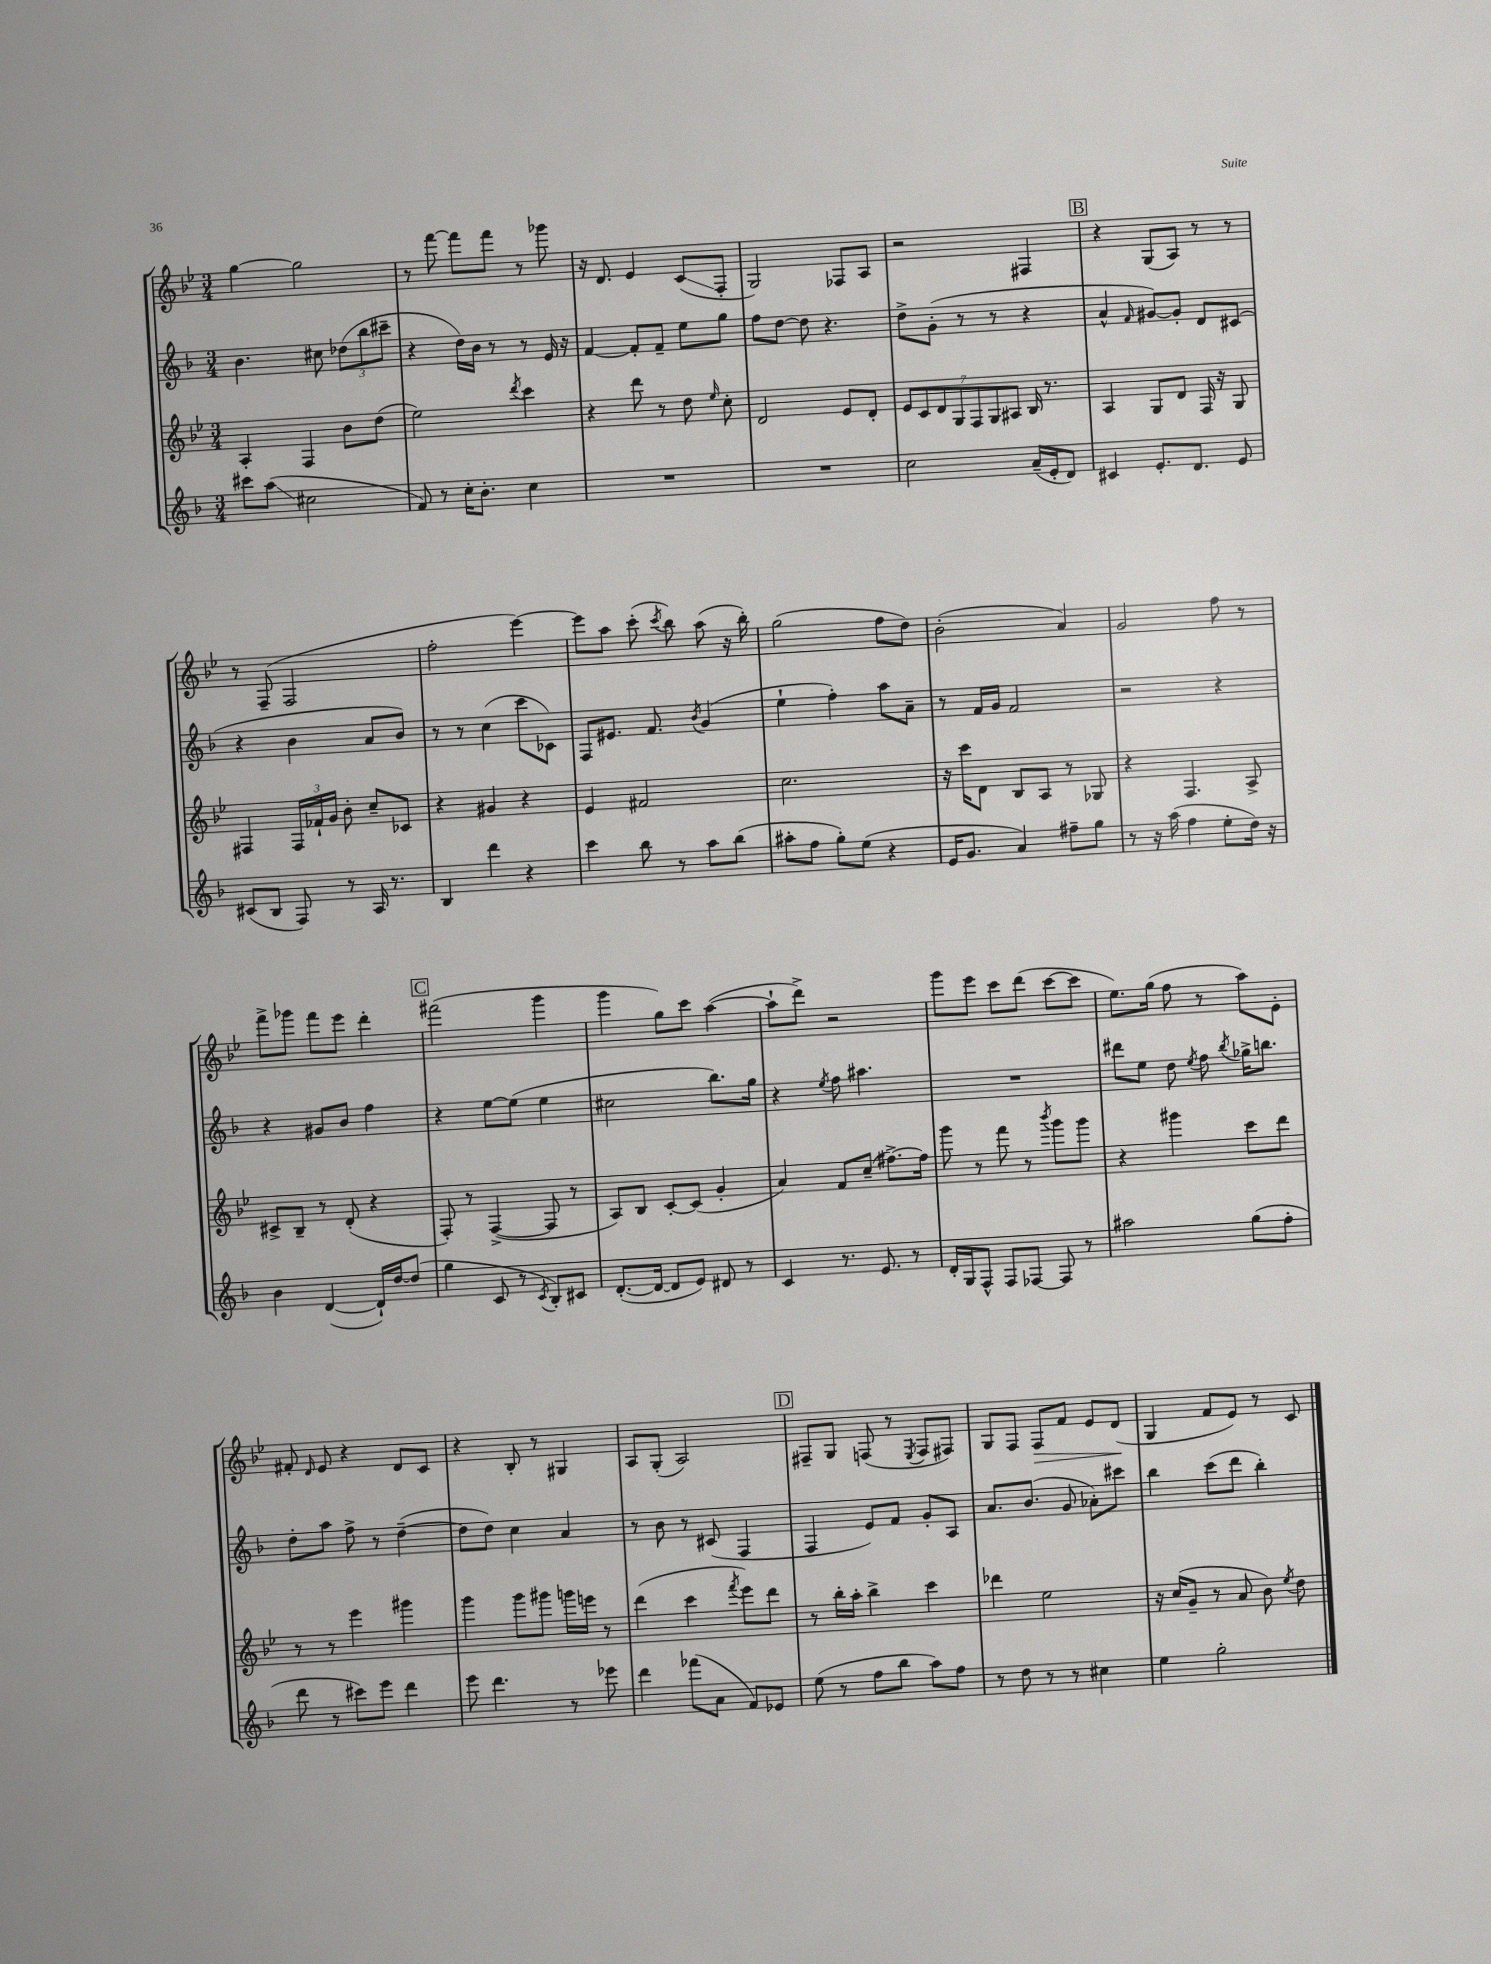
<<
\new StaffGroup <<
\new Staff = "s0" {
    \clef treble \key bes \major \numericTimeSignature \time 3/4
    \autoBeamOff g''4~ g''2 |
    r8 f'''8~ f'''8[ f'''8] r8 ges'''8 |
    r16 d'8. ees'4 c'8[\glissando( f8]-. |
    g2) fes8[ a8] |
    r2 fis4 |
    \mark \markup { \box "B" } r4 g8[( a8]) r8 r8 |
    r8 f8--( f2 |
    f''2-. ees'''4~) |
    ees'''8[ a''8] c'''8-.( \acciaccatura { c'''8 } bes''8) a''8( r16 bes''16-.) |
    g''2( f''8[ d''8]) |
    bes'2-.( a'4) |
    g'2 f''8 r8 |
    f'''8[-> ges'''8] f'''8[ ees'''8] d'''4-. |
    \mark \markup { \box "C" } fis'''2( g'''4 |
    g'''4 g''8[) c'''8] a''4~( |
    a''8[-! d'''8]->) r2 |
    g'''8[ ees'''8] c'''8[ d'''8]( c'''8[~ c'''8] |
    ees''8.[) g''16]( f''8 r8 a''8[) ees'8]-. |
    fis'8-. \grace { d'16 } ees'8 r4 d'8[ c'8] |
    r4 bes8-. r8 gis4 |
    a8[ g8]-.( a2) |
    \mark \markup { \box "D" } fis8[-- g8] f8( r8 \acciaccatura { ees8 } f8[ fis8]) |
    g8[ f8] f8[\> f'8] ees'8[ d'8]\!( |
    g4 f'8[ ees'8]) r8 c'8 \bar "|." |
}
\new Staff = "s1" {
    \clef treble \key f \major \numericTimeSignature \time 3/4
    \autoBeamOff bes'4. cis''8 \tuplet 3/2 { des''8[( bes''8 cis'''8]-- } |
    r4 d''16[) bes'16] r8 r8 e'16 r16 |
    f'4~ f'8[-. f'8]-- e''8[ g''8] |
    f''8[ d''8]~ d''8 r4. |
    d''8[-> g'8]-.( r8 r8 r4 |
    \mark \markup { \box "B" } a'4-^ \grace { f'16 } gis'8[~) gis'8]-. d'8[ cis'8]( |
    r4 bes'4 a'8[ bes'8]) |
    r8 r8 c''4( c'''8[ ces'8]) |
    f8[ eis'8.] f'8. \acciaccatura { bes'8 } g'4( |
    e''4-! f''4-.) a''8[ a'8]-- |
    r8 f'16[ g'16] f'2 |
    r2 r4 |
    r4 gis'8[ bes'8] f''4 |
    \mark \markup { \box "C" } r4 e''8[~ e''8]( e''4 |
    cis''2 bes''8.[) g''16] |
    r4 \acciaccatura { e''8 } f''8 ais''4. |
    R2. |
    dis'''8[ e''8] d''8 \acciaccatura { e''8 } f''8 \acciaccatura { bes''8 } ges''16[-> b''8.] |
    d''8[-. a''8] f''8-> r8 d''4~--( |
    d''8[ d''8]) c''4 a'4 |
    r8 bes'8 r8 cis'8( f4 |
    \mark \markup { \box "D" } f4 e'8[) f'8] g'8[-. a8] |
    a'8.[ bes'8.]( g'8 aes'8[-.) cis'''8] |
    bes''4 c'''8[( d'''8] bes''4-.) \bar "|." |
}
\new Staff = "s2" {
    \clef treble \key bes \major \numericTimeSignature \time 3/4
    \autoBeamOff a4-. f4 bes'8[ d''8]( |
    ees''2) \acciaccatura { d'''8 } c'''4 |
    r4 d'''8 r8 d''8 \grace { ees''16 } c''8-. |
    d'2 ees'8[ d'8]-. |
    \tuplet 7/4 { ees'8[ c'8 d'8 g8 f8 g8 ais8] } bes16 r8. |
    \mark \markup { \box "B" } a4 g8[ d'8] f16 r16 g8 |
    fis4 \tuplet 3/2 { fis16[ fes'16-! g'16] } bes'8-. c''8[-- ces'8] |
    r4 gis'4 r4 |
    ees'4 fis'2 |
    c''2. |
    r16 c'''16[ d'8] bes8[ a8] r8 ges8 |
    r4 f4. a8-> |
    cis'8[-> bes8]-- r8 d'8-.( r4 |
    \mark \markup { \box "C" } f8-.) r8 f4~->( f8 r8 |
    a8[) bes8] c'8[~-. c'8]( g'4-. |
    a'4) f'8[ c''8]--( fis''8.[~->) fis''16] |
    g'''8 r8 f'''8 r8 \acciaccatura { bes'''8 } g'''8[ g'''8] |
    r4 gis'''4 c'''8[ d'''8] |
    r8 r8 ees'''4 gis'''4 |
    g'''4 g'''8[ gis'''8] g'''16[ e'''16] r8 |
    d'''4( c'''4 \acciaccatura { f'''8 } ees'''8[) d'''8] |
    \mark \markup { \box "D" } r8 bes''16[-. a''16]-. bes''4-> c'''4 |
    des'''4 ees''2 |
    r16 c''16[( g'8]-- r8 a'8 bes'8) \acciaccatura { ees''8 } d''8 \bar "|." |
}
\new Staff = "s3" {
    \clef treble \key f \major \numericTimeSignature \time 3/4
    \autoBeamOff cis'''8[ a''8]\glissando( cis''2 |
    f'8) r8 c''16[-. bes'8.]-. c''4 |
    R2. |
    R2. |
    c''2 a'16[--( e'16-. d'8]) |
    \mark \markup { \box "B" } cis'4 e'8.[-. d'8.] e'8 |
    cis'8[( bes8] f8) r8 a16 r8. |
    bes4 d'''4 r4 |
    c'''4 bes''8 r8 a''8[ bes''8]( |
    ais''8[-. f''8] g''8[-.) e''8]( r4 |
    e'16[ g'8.] a'4) fis''8[-- g''8] |
    r8 r16 a''16( f''4 e''8[-. d''16]) r16 |
    bes'4 d'4~( d'16[-!) d''16~ d''8]( |
    \mark \markup { \box "C" } g''4 c'8 r8 \acciaccatura { c'8 } bes8[-.) cis'8] |
    d'8.[~-.( d'16]~ d'8[ e'8]) dis'8 r8 |
    c'4 r8. e'8. r8 |
    d'16[-. g16 f8]-^ f8[ fes8]~ fes8 r8 |
    ais''2 g''8[( f''8]-. |
    d'''8 r8 cis'''8[) e'''8] d'''4 |
    e'''8 d'''4. r8 ees'''8 |
    d'''4 fes'''8[( a'8] f'8[) ees'8] |
    \mark \markup { \box "D" } e''8( r8 f''8[ bes''8] a''8[) f''8] |
    r8 d''8 r8 r8 cis''4 |
    e''4 g''2-. \bar "|." |
}
>>
>>
\layout { \context { \Score \remove "Bar_number_engraver" } }
